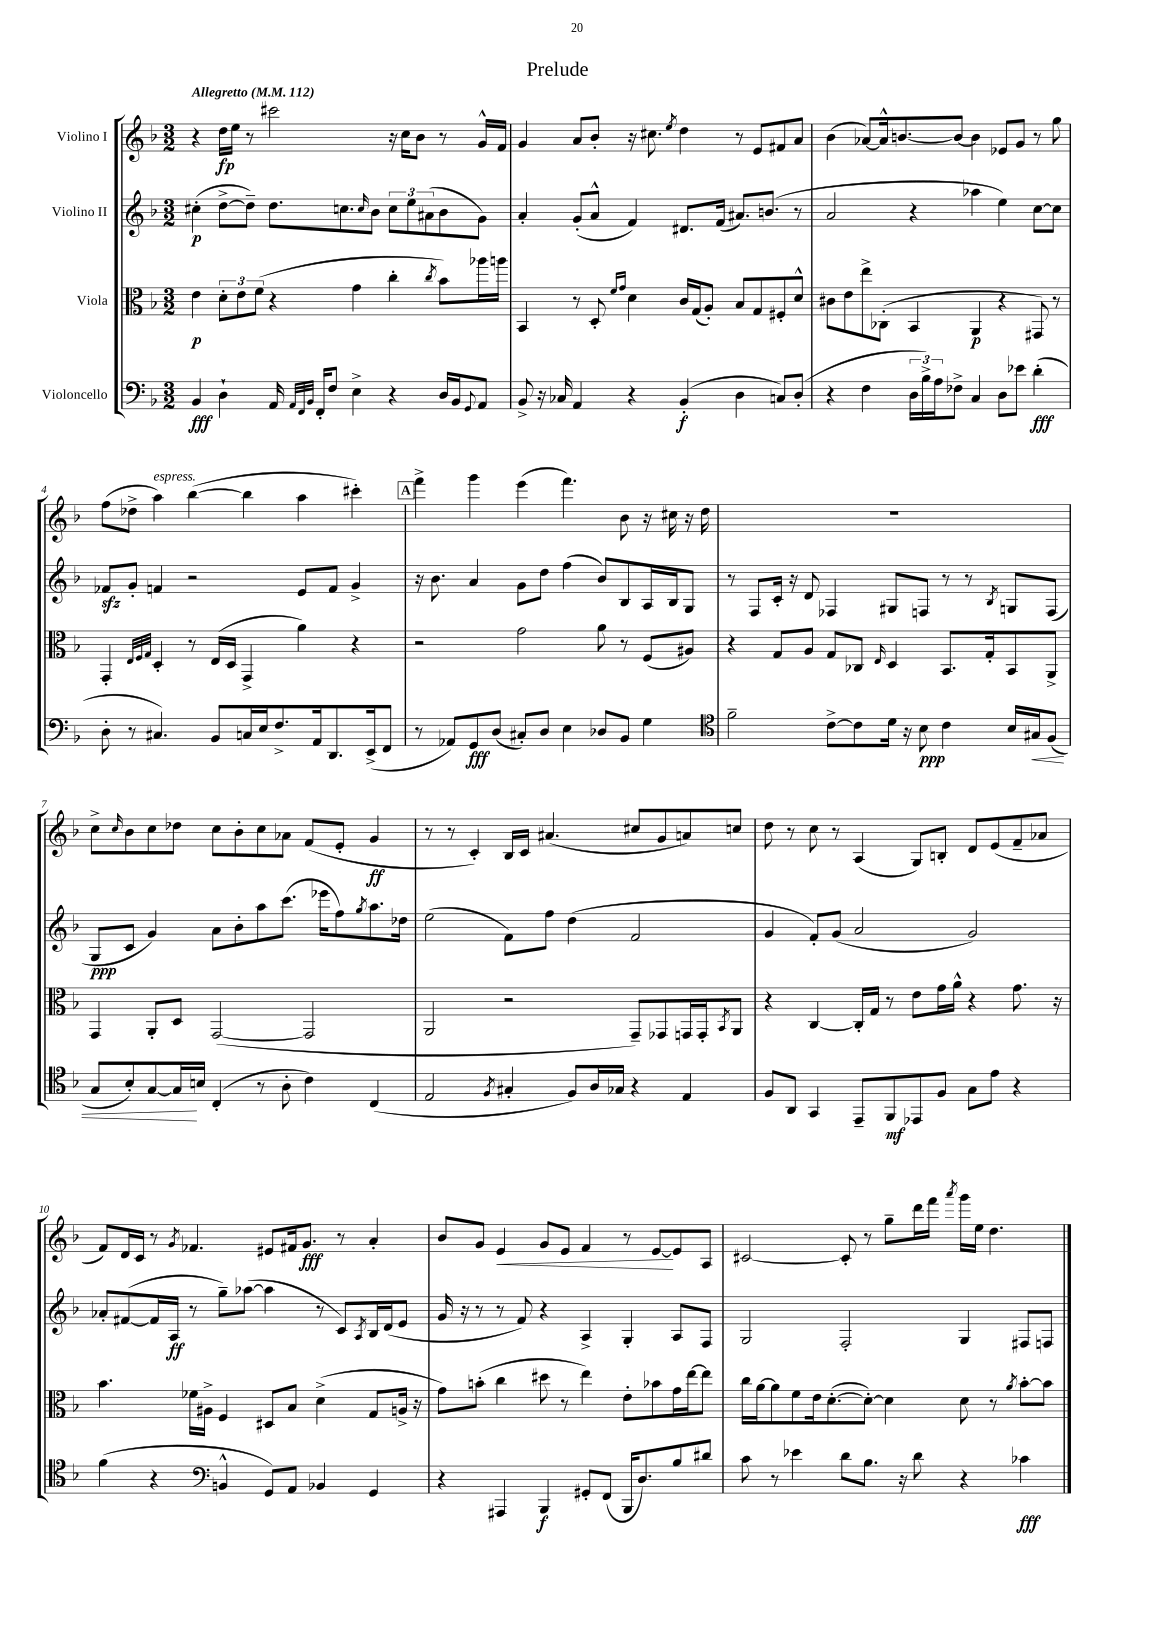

**kern	**kern	**kern	**kern
*staff4	*staff3	*staff2	*staff1
*clefF4	*clefC3	*clefG2	*clefG2
*k[b-]	*k[b-]	*k[b-]	*k[b-]
*M3/2	*M3/2	*M3/2	*M3/2
*MM112	*MM112	*MM112	*MM112
4BB-	4e	(4cc#'	4r
4D`	12d'	[8dd^	16dd
.	.	.	16ee
.	12e	.	.
.	.	8dd~])	8r
.	(12f	.	.
16AA	4r	8.dd	2ccc#
32qqAA	.	.	.
32qqFF	.	.	.
32qqBB-	.	.	.
16FF'	.	.	.
8F	.	.	.
.	.	8.cc	.
4E^	4g	.	.
.	.	16qqcc	.
.	.	8b-	.
4r	4cc'	12cc	16r
.	.	.	16cc
.	.	12ee	.
.	.	.	8b-
.	.	(12a#	.
.	8qcc	.	.
16D	8b-)	8b-	8r
16BB-	.	.	.
8qqGG	.	.	.
8AA	16aa-	8g)	16g^^
.	16aa	.	16f
=	=	=	=
8BB-^	4BB-	4a'	4g
16r	.	.	.
16C-	.	.	.
4AA	8r	(8g'	8a
.	8D'	8a^^	8b-'
.	16qqf	.	.
.	16qqg	.	.
4r	4d	4f)	16r
.	.	.	8.cc#
.	.	.	8qee
(4BB-'	16c	8.d#	4dd
.	(16G	.	.
.	8A')	.	.
.	.	(16f	.
4D	8B-	8.a#)	8r
.	8G	.	8e
.	.	(8.b	.
8C)	8F#'	.	8f#
(8D'	8d^^	8r	8a
=	=	=	=
4r	8c#	2a	(4b-
.	8e	.	.
4F	8ee^	.	[8a-)
.	(8C-'	.	16a-^^]
.	.	.	[8.b
24D	4BB-	4r	.
24B-^)	.	.	.
24A	.	.	.
8F-^	.	.	8b_
4C	4AA	4aa-	4b]
8D	4r	4ee)	8e-
8e-	.	.	8g
(4d'	8GG#)	[8cc	8r
.	8r	8cc]	8gg
=	=	=	=
8D'	4GG'	8f-	(8ff
8r	.	8g'	8dd-^
.	32qqE	.	.
.	32qqF	.	.
.	32qqG	.	.
4.C#)	4D'	4f	4aa)
.	8r	2r	([4bb-
8BB-	(16E	.	.
.	16D	.	.
16C	4GG^	.	4bb-]
16E	.	.	.
8.F^	.	.	.
.	4a)	8e	4aa
16AA	.	.	.
8.DD	.	8f	.
.	4r	4g^	4ccc#')
(16EE^	.	.	.
8FF	.	.	.
=	=	=	=
8r	2r	16r	4fff^
.	.	8.b-	.
8AA-)	.	.	.
8GG	.	4a	4ggg
(8D	.	.	.
8C#')	2g	8g	(4eee
8D	.	8dd	.
4E	.	(4ff	4.fff)
8D-	8a	8b-)	.
8BB-	8r	8B-	8b-
4G	(8F	16A	16r
.	.	16B-	16cc#
.	8A#)	8G	16r
.	.	.	16dd
=	=	=	=
*clefC4	*	*	*
2f~	4r	8r	1.r
.	.	8F	.
.	8G	16c'	.
.	.	16r	.
.	8A	8d	.
[8c^	8G	4F-	.
8c]	8C-	.	.
.	16qqE	.	.
16d	4D	8G#	.
16r	.	.	.
8B-	.	8F	.
4c	8.BB-	8r	.
.	.	8r	.
.	16G'	.	.
.	.	8qB-	.
16B-	8BB-	8G	.
16G#	.	.	.
(8F	8AA^	(8F	.
=	=	=	=
8G	4GG	8G	8cc^
.	.	.	16qqcc
8B-')	.	8c	8b-
[8G	8AA'	4g)	8cc
16G]	8D	.	8dd-
16B	.	.	.
(4C'	([2GG	8a	8cc
.	.	8b-'	8b-'
8r	.	8aa	8cc
8A'	.	(8.ccc	8a-
4c)	2GG]	.	(8f
.	.	16eee-	.
.	.	8ff)	8e'
.	.	8qgg	.
(4C	.	8.aa	4g
.	.	16dd-	.
=	=	=	=
2E	2AA	(2ee	8r
.	.	.	8r
.	.	.	4c')
8qF	.	.	.
4G#'	2r	8f)	16B-
.	.	.	16c
.	.	8ff	(4.a#
8F)	.	(4dd	.
16A	.	.	.
16G-	.	.	.
4r	8GG~)	2f	8cc#
.	8GG-	.	8g
4E	16GG	.	8a)
.	16GG'	.	.
.	8qBB-	.	.
.	8AA	.	8cc
=	=	=	=
8F	4r	4g	8dd
8AA	.	.	8r
4GG	[4C	8f')	8cc
.	.	(8g	8r
8EE~	16C']	2a	(4A
.	16G	.	.
8FF	8r	.	.
8EE-	8e	.	8G)
8F	16g	.	8B'
.	16a^^	.	.
8G	4r	2g)	8d
8e	.	.	(8e
4r	8.g	.	8f~
.	.	.	8a-
.	16r	.	.
=	=	=	=
(4f	4.b-	8a-'	8f)
.	.	([8f#	16d
.	.	.	16c
4r	.	16f#]	8r
.	.	16A	.
.	.	.	8qg
.	16f-	8r	4.f-
.	16A#^	.	.
*clefF4	*	*	*
4BB^^	4F	8gg~)	.
.	.	([8aa-	.
8GG)	8D#	4aa-]	8e#
8AA	8B-	.	16f#
.	.	.	8.g
4BB-	(4d^	8r	.
.	.	8c)	8r
.	.	8qA	.
4GG	8G	16B-	4a'
.	.	(16d	.
.	16A^	8e	.
.	16r	.	.
=	=	=	=
4r	8g)	16g	8b-
.	.	16r	.
.	(8b'	8r	8g
4AAA#	4cc	8r	4e
.	.	8f)	.
4BBB-	8dd#	4r	8g
.	8r	.	8e
8GG#'	4ee)	4A^	4f
(8FF	.	.	.
16BBB-	8e'	4G'	8r
8.D)	.	.	.
.	8b-	.	[8e
8B-	16g	8A	8e]
.	[16ee	.	.
8d#	8ee]	8F	8A
=	=	=	=
8c	16cc	2G	[2c#
.	[16a	.	.
8r	8a]	.	.
4e-	8f	.	.
.	16e	.	.
.	([8.d'	.	.
8d	.	2F'	8c#']
8.B-	8d'_)	.	8r
.	4d]	.	8gg~
16r	.	.	.
8d	.	.	16ddd
.	.	.	16fff
.	.	.	8qaaa
4r	8d	4G	16ggg
.	.	.	16ee
.	8r	.	4.dd
.	8qa	.	.
4c-	[8b-'	8F#	.
.	8b-]	8F	.
==	==	==	==
*-	*-	*-	*-
